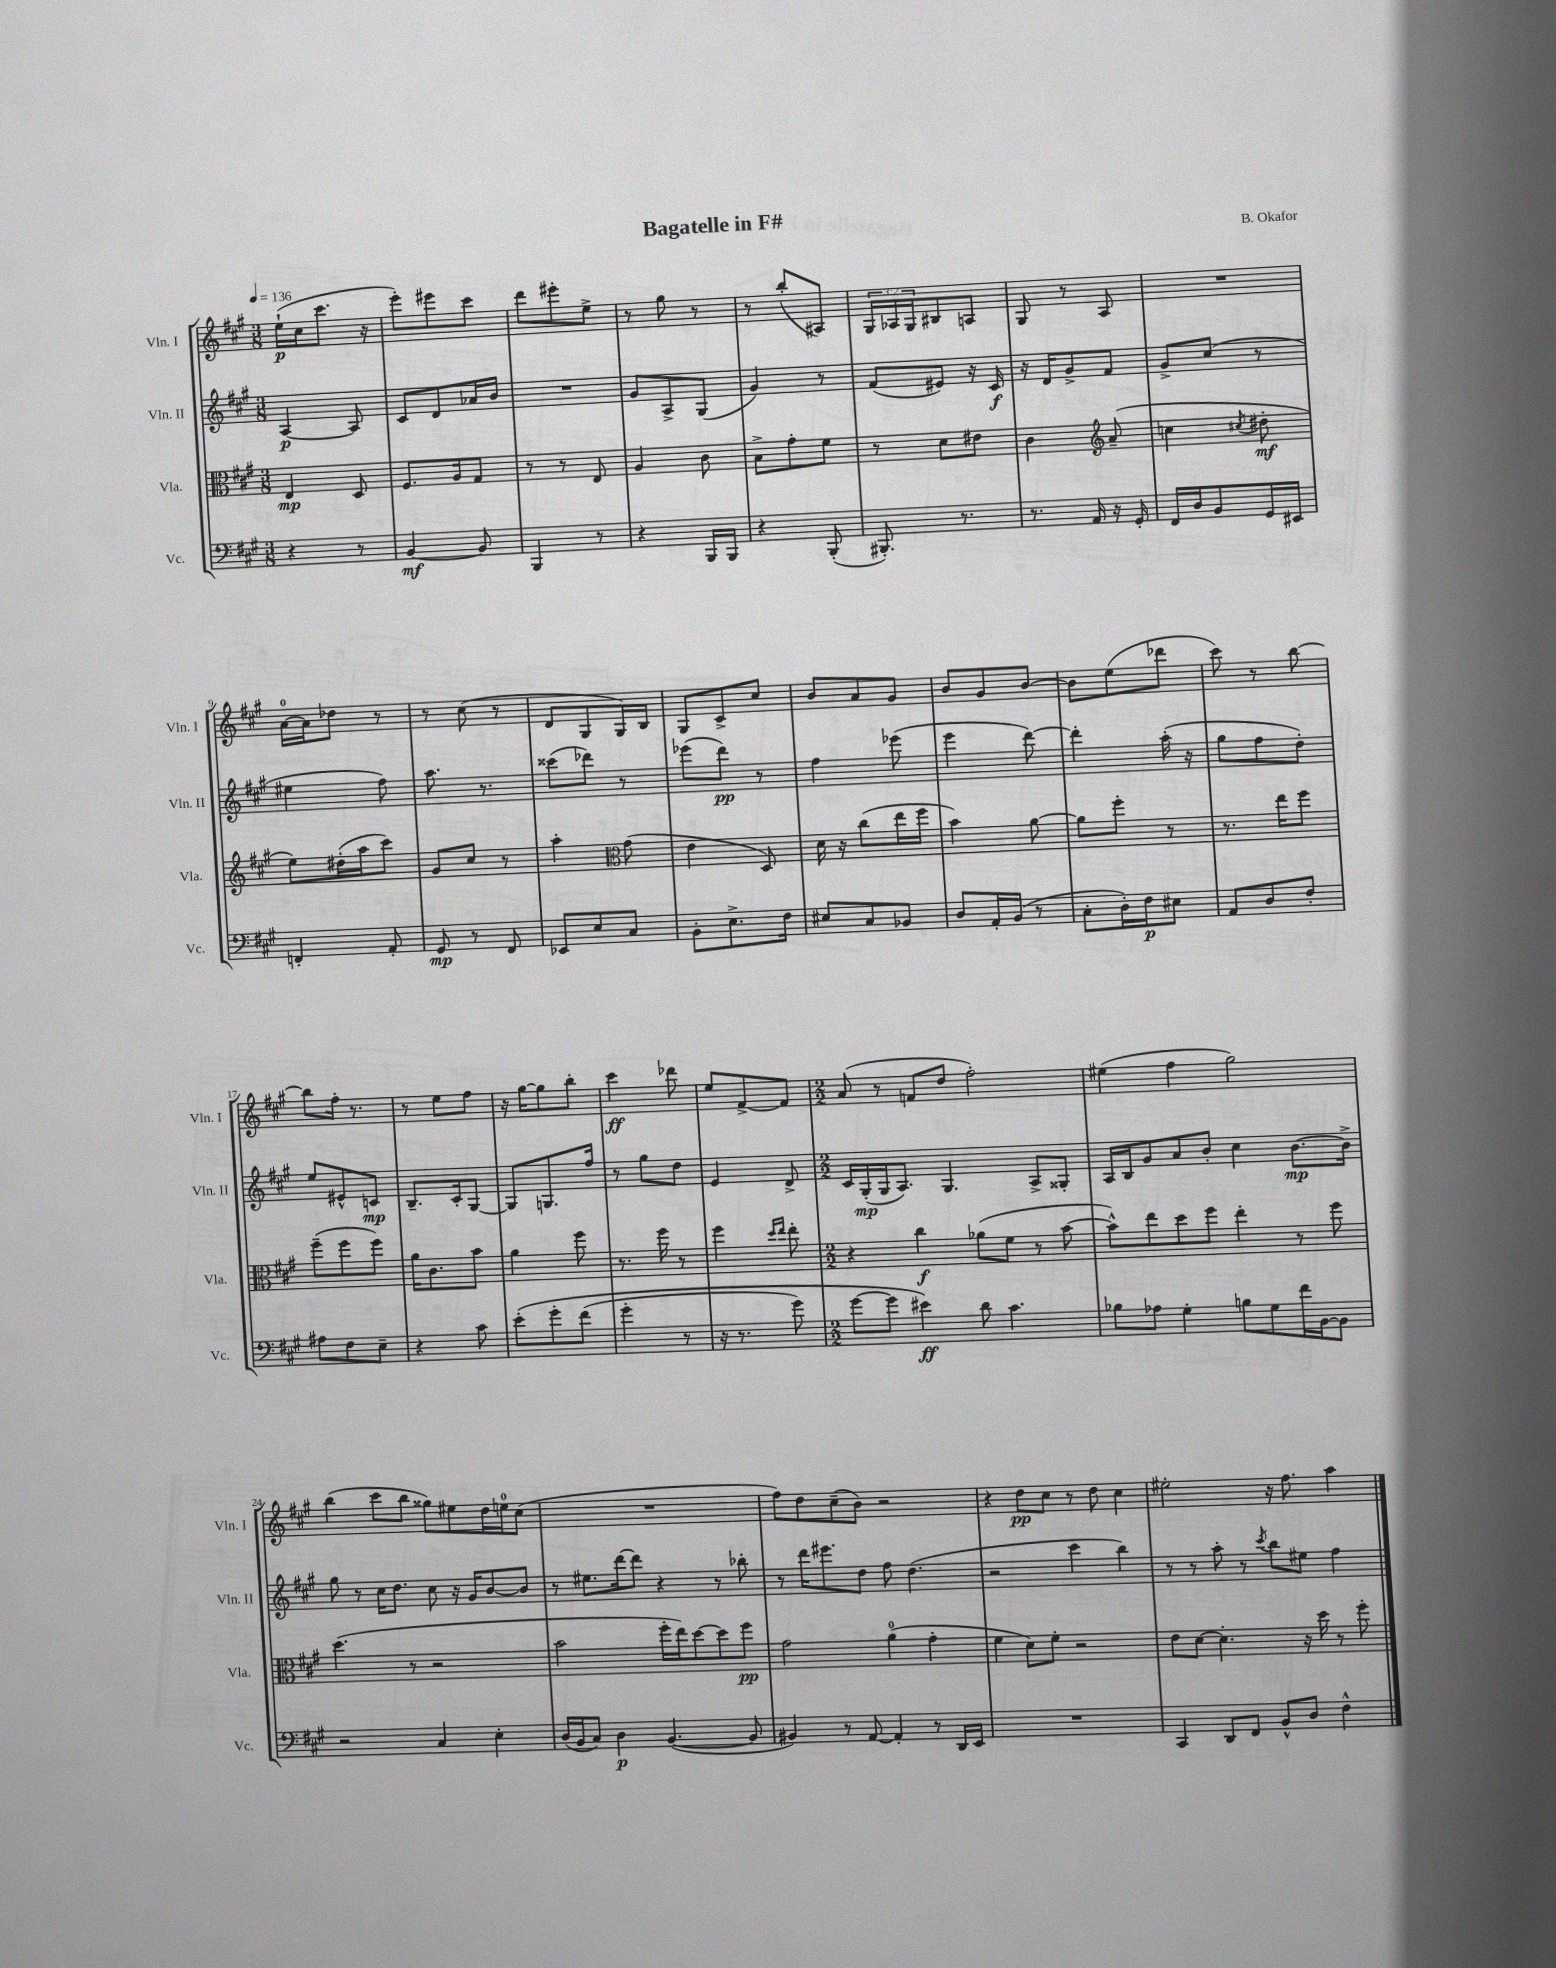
\header { title = "Bagatelle in F#" composer = "B. Okafor" }
<<
\new StaffGroup <<
\new Staff = "s0" \with { instrumentName = "Vln. I" shortInstrumentName = "Vln. I" } {
    \clef treble \key a \major \numericTimeSignature \time 3/8 \override Staff.TupletNumber.text = #tuplet-number::calc-fraction-text \tempo 4 = 136
    e''16-!\p( cis''16 cis'''8. r16 |
    e'''8-.) eis'''8 cis'''8 |
    d'''8 eis'''8-. e''8-> |
    r8 gis''8 r8 |
    r8 b''8-.( ais8) |
    \tuplet 3/2 { gis16 aes16 gis16 } bis8 a8 |
    gis8 r8 a8 |
    R4. |
    a'16-0~ a'16 des''8 r8 |
    r8 cis''8( r8 |
    d'8 gis8 gis16) b16 |
    gis8 cis'8-> cis''8 |
    b'8 a'8 gis'8 |
    b'8 gis'8 b'8~ |
    b'8 e''8( des'''8 |
    cis'''8) r8 b''8~ |
    b''8 fis''16-. r8. |
    r8 e''8 fis''8 |
    r16 gis''16~ gis''8 b''8-. |
    cis'''4\ff des'''8 |
    e''8 fis'8~-> fis'8 |
    \numericTimeSignature \time 2/2 a'8( r8 f'8 d''8 fis''2-.) |
    eis''4( fis''4 gis''2) |
    b''4( cis'''8 b''8 gisis''8) eis''8 d''16 e''16-0 cis''8( |
    R1 |
    fis''8) d''8 cis''8--( b'8) r2 |
    r4 d''8\pp cis''8 r8 d''8 cis''4 |
    eis''2-. r16 fis''8. a''4 \bar "|." |
}
\new Staff = "s1" \with { instrumentName = "Vln. II" shortInstrumentName = "Vln. II" } {
    \clef treble \key a \major \numericTimeSignature \time 3/8
    a4~\p a8 |
    cis'8 d'8 aes'16 b'16 |
    R4. |
    gis'8 a8-> gis8( |
    gis'4) r8 |
    fis'8( eis'8) r16 cis'16\f |
    r16 d'16 gis'8-> fis'8 |
    gis'8-> cis''8( r8 |
    eis''4 fis''8) |
    a''8. r8. |
    cisis'''8( des'''8) r8 |
    ees'''8( d'''8\pp) r8 |
    fis''4 ees'''8( |
    e'''4 d'''8~) |
    d'''4-. a''16-.( r16 |
    gis''8 fis''8 d''8-.) |
    e''8 eis'8-^ c'8\mp |
    b8.-- cis'16-. gis8~ |
    gis8 g8. fis''16 |
    r8 gis''8 d''8 |
    e'4 d'8-> |
    \numericTimeSignature \time 2/2 cis'16 gis16-.\mp( gis16 a8.) gis4. a8-> gisis8-. |
    a16 b16 gis'8 a'8 b'8-. cis''4 b'8.~\mp b'16-> |
    gis''8 r8 cis''16 d''8. cis''8 r16 gis'16 b'8~ b'8 |
    r8 eis''8. d'''16~ d'''8 r4 r8 bes''8-. |
    r8 d'''16 eis'''8. d''8 fis''8 d''4.( |
    r2 cis'''4 b''4) |
    r8 r8 a''8-. r8 \acciaccatura { cis'''8 } b''8 eis''8 fis''4 \bar "|." |
}
\new Staff = "s2" \with { instrumentName = "Vla." shortInstrumentName = "Vla." } {
    \clef alto \key a \major \numericTimeSignature \time 3/8
    e4\mp d8 |
    fis8. a16 gis8 |
    r8 r8 e8 |
    a4 cis'8 |
    b8-> gis'8-. fis'8 |
    r8 d'8 eis'8 |
    cis'4 \clef treble a'8--( |
    c''4 \acciaccatura { cis''8 } dis''8-.\mf |
    e''8) dis''16-.( a''16 cis'''8) |
    gis'8 cis''8 r8 |
    a''4-. \clef alto gis'8( |
    e'4 d8) |
    d'16 r16 cis''8( e''16 fis''16 |
    b'4) a'8~ |
    a'8 fis''8-. r8 |
    r8. e''16 fis''8 |
    fis''8--( fis''8 fis''8) |
    a'16 cis'8. b'8 |
    a'4 fis''8 |
    r8. fis''16 r8 |
    fis''4 \grace { d''16 e''16 } e''8-. |
    \numericTimeSignature \time 2/2 r4 cis''4\f aes'8( fis'8 r8 b'8~ |
    b'8-^) e''8 d''8 fis''8 e''4-. r8 fis''8 |
    d''4.( r8 r2 |
    b'2 fis''16-. e''16) d''8~ d''8 fis''8\pp |
    gis'2 a'4-0( gis'4-. |
    fis'4 d'8) fis'8-. r2 |
    e'8 d'8~ d'4.-. r16 d''16 r8 fis''8-. \bar "|." |
}
\new Staff = "s3" \with { instrumentName = "Vc." shortInstrumentName = "Vc." } {
    \clef bass \key a \major \numericTimeSignature \time 3/8
    r4 r8 |
    b,4~\mf b,8 |
    b,,4 r8 |
    r4 b,,16 b,,16 |
    r4 b,,8-.( |
    bis,,8.-.) r8. |
    r8. a,16 r16 gis,16-. |
    fis,16 d16 b,8 gis,16 eis,16 |
    f,4-. a,8-. |
    gis,8\mp r8 fis,8 |
    ees,8 e8 cis8 |
    b,8-. e8.-> fis16 |
    eis8 cis8 bes,8 |
    d8 a,16-. b,16( r8 |
    cis8-. d16-.) fis16\p eis8 |
    a,8 d8 fis8-. |
    ais8 fis8 e8-- |
    r4 cis'8 |
    e'8-.\( gis'8-. fis'8( |
    gis'4-. r8 |
    r16 r8. gis'8) |
    \numericTimeSignature \time 2/2 gis'8~ gis'8 eis'4\ff\) d'8 cis'4. |
    bes8 aes8 gis4-. b8 gis8 fis'16 b,16~ b,8 |
    r2 cis4 e4-. |
    d16( b,16 cis8) d4\p b,4.~( b,8 |
    bis,4) r8 a,8~ a,4-. r8 d,16 e,16 |
    R1 |
    cis,4 d,8 fis,8 b,8-^ d8 fis4-^ \bar "|." |
}
>>
>>
